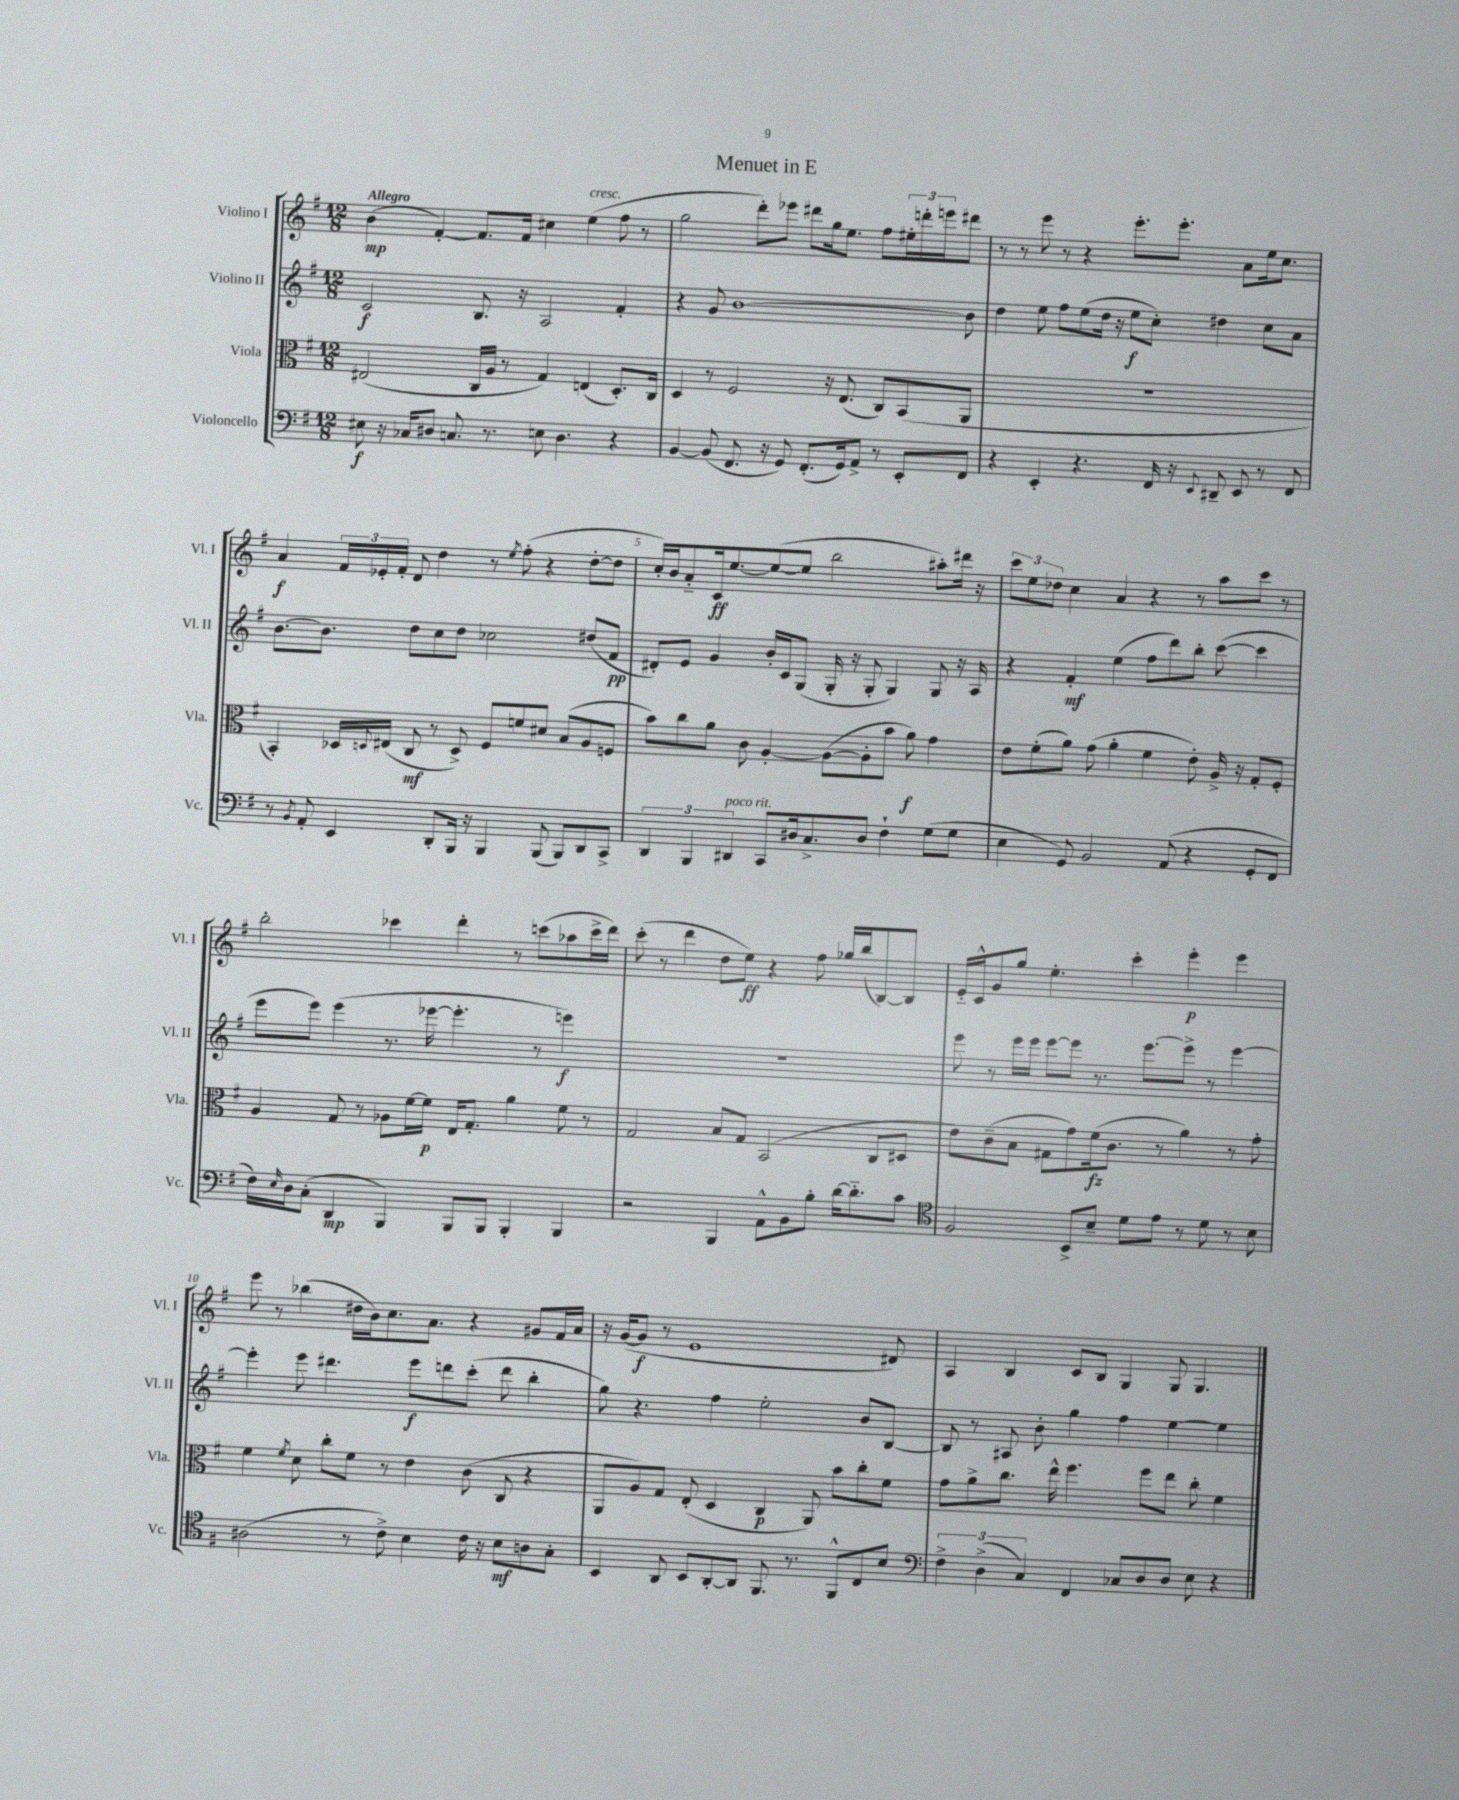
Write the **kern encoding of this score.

**kern	**kern	**kern	**kern
*staff4	*staff3	*staff2	*staff1
*clefF4	*clefC3	*clefG2	*clefG2
*k[f#]	*k[f#]	*k[f#]	*k[f#]
*M12/8	*M12/8	*M12/8	*M12/8
8E#\	(2E#/	2c/	(4b\
16r	.	.	.
16C-/LK	.	.	.
8D#/J	.	.	[4f#'/)
8.C/	.	.	.
.	16C/LL	8.B/	8.f#/]L
8.r	16A/JJ	.	.
.	8r	.	.
.	.	16r	16f#/Jk
8E\	4G/)	2A/	4cc#\
4.D#\	.	.	.
.	(4E/	.	(4ee\
4r	8.D'/L)	4f#'/	8ff#\
.	.	.	8r
.	16C/Jk	.	.
=	=	=	=
[4BB/	4D/	4r	2gg\
(8BB/]	8r	8g/	.
8.FF#/	2F#/	[1b	.
.	.	.	8ddd'\L)
16r	.	.	.
8GG/)	.	.	8eee-\J
(8.FF#'/L	.	.	8ddd#\L
.	16r	.	16gg\k
16GG/k)	(8.E/	.	8.ee\J
8AA^/J	.	.	.
8r	8C/L)	.	8ff#\L
8EE'/L	(8BB/	.	24ee#'\L
.	.	.	24ddd'\
.	.	.	24eee\J
8FF#/J	8AA/J	8b\]	8ddd#\J
=	=	=	=
4r	1.r	4dd\	8r
.	.	.	8r
4EE'/	.	8ee\	8eee\
.	.	8ff#\L	8r
4.r	.	(8ee\	4r
.	.	16dd\Jk	.
.	.	16r	.
.	.	8ee\L	8.eee'\L
16FF#/	.	8cc'\J)	.
16r	.	.	8.eee'\J
8qqEE/	.	.	.
8DD#~/	.	4dd#\	.
8EE/	.	.	8a\L
8r	.	8cc\L	16ee\k
.	.	.	8.cc\J
8FF#/	.	8a\J	.
=	=	=	=
8r	4BB'/)	[8.b\L	4a/
8qBB/	.	.	.
8AA'/	.	.	.
.	.	8.b\]J	.
4EE/	16D-/LL	.	24f#/LL
.	.	.	24e-'/
.	8qqD/	.	.
.	(16E#/JJ	.	.
.	.	.	24f#'/JJ
.	8C/	8dd\L	8d/
8DD'/L	8r	8cc\	4dd\
16BBB/Jk	8D^/)	8dd\J	.
16r	.	.	.
4BBB/	8F#/L	2cc-\	8r
.	.	.	8qee/
.	8f/	.	(8ff#'\
(8BBB/	8d#/J	.	4r
8BBB/L)	(8B/L	.	.
8DD/	8A/	(8dd#/L	[8dd'\L
8CC^/J	8F/J	8f#/J	8dd\]J
=	=	=	=
6DD/	8b\L)	8d#'/L)	16cc'/LL)
.	.	.	16b/J
.	8cc\	8e/J	8a'~/
6BBB/	.	.	.
.	8a\J	4g/	16c/k
.	.	.	[8.ee/
6DD#/	.	.	.
.	8c\	.	.
8CC/L	[4A'/	16b'/LL	(8ee/_
.	.	16c/J	.
16D#/k	.	(8G/J	8ee/]J
8.C^/	.	.	.
.	(8A\_L	16G'/	2bb\
.	.	16r	.
8D#/J	8A'\]	8G'/	.
4F#`\	8b\J	4G/)	.
.	8a\)	.	.
(8G\L	4g\	8G/	8aa#'\L)
8G\J	.	16r	16ddd#\Jk
.	.	16A/	16r
=	=	=	=
4E\	8e\L	4r	12ccc\L
.	.	.	12ee\
.	(8f#'\	.	.
.	.	.	12dd-\J
8GG/)	8a\J)	4f#'/	4cc\
2BB/	(8g\	.	.
.	4a'\	(4ee\	4a/
.	4f#\	8ff#\L	4r
(8AA/	.	8ddd\)	.
4r	8e'\)	8bb'\J	8r
.	16A^/	([8ccc\	8aa\L
.	16r	.	.
8GG'/L	8G'/L	4ccc\]	8ccc\J
8FF#/J	8F#'/J	.	8r
=	=	=	=
16F#\LL)	4A/	8eee\L	2bb'\
16qqE/	.	.	.
16D\J	.	.	.
(8C'\J	.	8eee\J)	.
4DD/	8G/	(4eee\	.
.	8r	.	.
4BBB/)	8A-\L	8.r	4ccc-\
.	[16f#\L	.	.
.	16f#\]JJ	[16eee-\	.
8BBB/L	16E/LK	4.eee-'\]	4ddd'\
.	8.G'/J	.	.
8BBB/J	.	.	.
4BBB'/	4a\	.	8r
.	.	8r	(8ccc\L
4BBB/	8f#\	4eee\)	8aa-\
.	8r	.	16ccc^\L
.	.	.	16ddd\JJ)
=	=	=	=
2r	2G/	1.r	(8ccc'\
.	.	.	8r
.	.	.	4ddd\
4BBB/	8B/L	.	8dd\L
.	8G/J	.	8ee\J)
8AA^^\L	(2BB/	.	4r
8BB\	.	.	.
8B'\J	.	.	8ff#\
[16d\LK	.	.	16gg-/LL
8.d'~\]	.	.	(16bb/J
.	8C/L	.	[8B/)
8c\J	8D#/J	.	8B/]J
=	=	=	=
*clefC4	*	*	*
2F#/	8e\L)	8eee\	16e'~/LL
.	.	.	16c^^/J
.	(8c~\	8r	8g/
.	8B\J	16eee\LL	8gg/J
.	.	16eee\JJ	.
.	8G#\L	[8eee\L	4.ee'\
8BB^/L	8g\)	8eee\]J	.
8B~/J	(16f#\k	8.r	.
.	8.c\J	.	.
8d\L	.	.	4ccc'\
.	.	[8.eee\L	.
8e\J	8r	.	.
8r	4a\)	8eee^\]J	4eee'\
8d\	.	8r	.
8r	8r	[4eee\	4eee\
8B\	8g'\	.	.
=	=	=	=
(2A#\	4f#\	4eee'\]	8eee\
.	.	.	8r
.	8qf#/	.	.
.	8d\	8eee\	(4bb-\
.	8cc'\L	4.ddd#\	.
8r	8f#\J	.	16dd#\LL
.	.	.	16b\J)
8c^\)	8r	.	8.cc\
4B\	4e\	8eee\L	.
.	.	.	8.a\J
.	.	8ddd\	.
16c\	(8c\	(8ccc'\J	4r
16r	.	.	.
8B\L	8C/	8ddd\	.
8A\	4r	4bb'\	8g#/L
8G'\J	.	.	16f#/L
.	.	.	16a/JJ
=	=	=	=
4BB/	8AA/L	8gg\)	16r
.	.	.	([16g/LK
.	8A/)	4.r	8g/]J
8AA/	8G/J	.	8r
8BB/L	(8E'/	.	1e
[8AA'/	4D/	4ff#\	.
8AA/]J	.	.	.
8.FF#/	4C/	2ee'\	.
8.r	.	.	.
.	8AA/)	.	.
8FF#^^/L	8b\L	.	.
8C/	8cc'\	8b/L	.
8B/J	8f#\J	[8B/J	8d#/)
=	=	=	=
*clefF4	*	*	*
6F#^\	8g\L	8B/]	4A/
.	8a^\	8r	.
(6D^\	.	.	.
.	8.cc\J	8A#/	4B/
6C/)	.	.	.
.	.	8b'\	.
.	16ee^^\	.	.
4FF#/	4.ff#\	4gg\	8c/L
.	.	.	8B/J
8C-/L	.	4ff#\	4G/
8D/	8ff#\L	.	.
8D/J	8ee\J	[4ee\	8G/
8E\	8cc'\	.	4.G/
4r	4f#\	4ee\]	.
==	==	==	==
*-	*-	*-	*-
